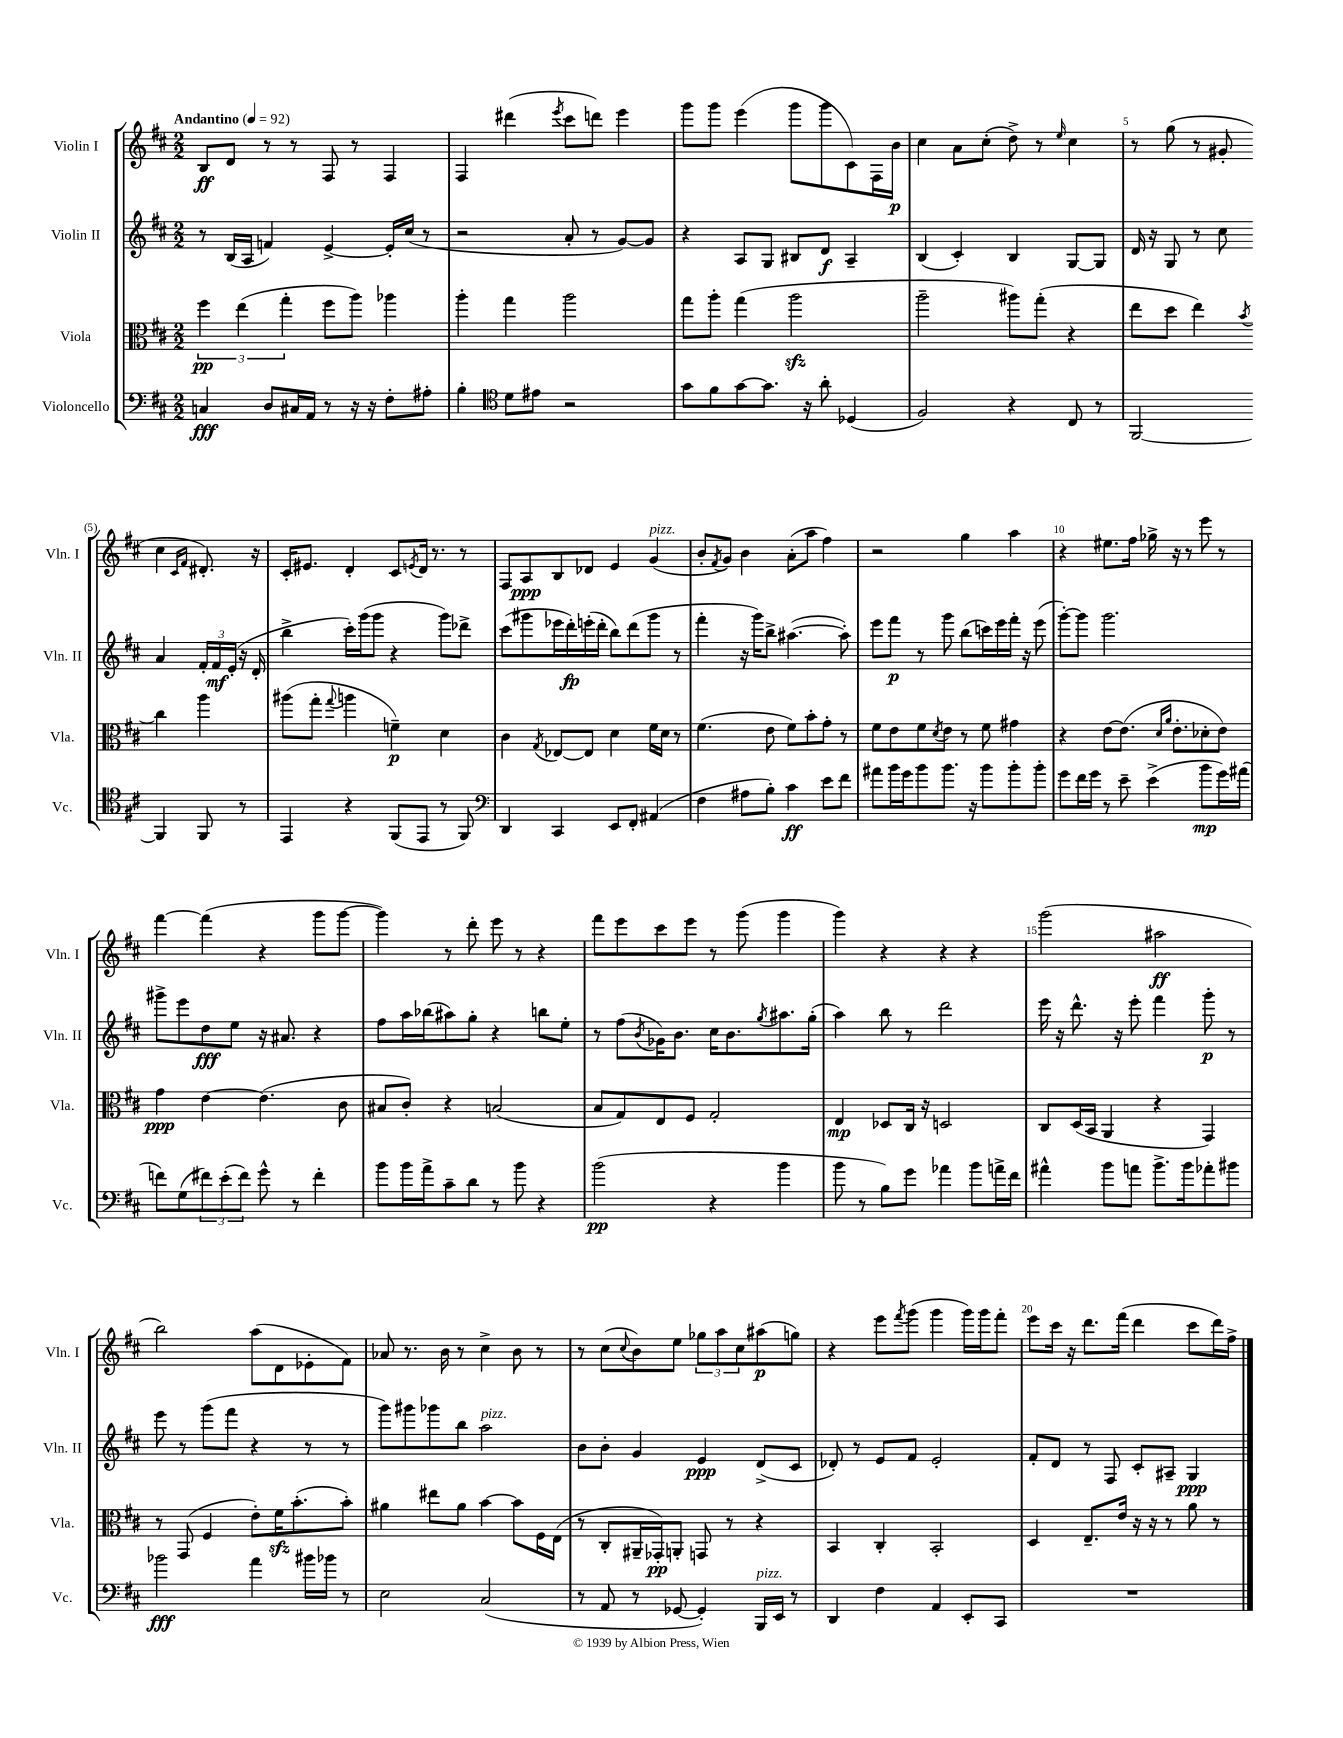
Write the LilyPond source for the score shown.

<<
\new StaffGroup <<
\new Staff = "s0" \with { instrumentName = "Violin I" shortInstrumentName = "Vln. I" } {
    \clef treble \key d \major \numericTimeSignature \time 2/2 \tempo "Andantino" 4 = 92
    b8\ff d'8 r8 r8 fis8 r8 fis4 |
    fis4 dis'''4( \acciaccatura { e'''8 } cis'''8 d'''8) e'''4 |
    g'''8 g'''8 e'''4( g'''8 g'''8 cis'8) fis16 b'16\p |
    cis''4 a'8 cis''8-.( d''8->) r8 \grace { e''16 } cis''4 |
    r8 g''8( r8 gis'8-. cis''4 \grace { cis'16 fis'16 } dis'8.-.) r16 |
    cis'16-. eis'8. d'4-. cis'8 \acciaccatura { e'8 } d'16 r8. r8 |
    fis8 a8\ppp b8 des'8 e'4 g'4^\markup { \italic "pizz." }( |
    b'8-. \acciaccatura { fis'8 } g'8) b'4 a'8-.( a''8 fis''4) |
    r2 g''4 a''4 |
    r4 eis''8. fis''16 ges''16-> r16 r8 e'''8 r8 |
    fis'''4~ fis'''4( r4 g'''8 g'''8~ |
    g'''4) r8 d'''8-. e'''8 r8 r4 |
    fis'''8 e'''8 cis'''8 e'''8 r8 g'''8( g'''4 |
    g'''4) r4 r4 r4 |
    g'''2( ais''2\ff |
    b''2) a''8( d'8 ees'8-. fis'8) |
    aes'8 r8. b'16 r8 cis''4-> b'8 r8 |
    r8 cis''8( \appoggiatura { cis''8 } b'8) e''8 \tuplet 3/2 { ges''8 a''8 cis''8 } ais''8\p( g''8) |
    r4 e'''8 \acciaccatura { fis'''8 } g'''8( g'''4 g'''16) g'''16 fis'''8-. |
    e'''8 cis'''16 r16 d'''8. fis'''16( d'''4 cis'''8 d'''16) fis''16-> \bar "|." |
}
\new Staff = "s1" \with { instrumentName = "Violin II" shortInstrumentName = "Vln. II" } {
    \clef treble \key d \major \numericTimeSignature \time 2/2
    r8 b16( a16 f'4) e'4~-> e'16-. cis''16( r8 |
    r2 a'8-. r8 g'8~) g'8 |
    r4 a8 g8 bis8 d'8\f a4-- |
    b4( cis'4-.) b4 g8~ g8 |
    d'16 r16 g8 r8 cis''8 a'4 \tuplet 3/2 { fis'16-. fis'16\mf e'16-.( } r16 d'16-. |
    b''4-> cis'''16-.) g'''16( g'''8 r4 g'''8) des'''8-> |
    cis'''8( gis'''8 ees'''16 d'''16-.\fp) e'''16-.( d'''16-. b''8) d'''8( gis'''8 r8 |
    fis'''4-. r16 g'''16) b''8-> ais''4.~( ais''8-.) |
    e'''8 fis'''8\p r8 g'''8 b''8( c'''16) e'''16 fis'''16-. r16 e'''8( |
    g'''8~-.) g'''8 g'''2. |
    gis'''8-> e'''8 d''8\fff e''8 r16 ais'8. r4 |
    fis''8 a''16 bes''16( ais''8) g''8-. r4 b''8 e''8-. |
    r8 fis''8( \acciaccatura { b'8 } ges'16) b'8. cis''16 b'8. \acciaccatura { g''8 } ais''8. g''16-.( |
    a''4) b''8 r8 d'''2 |
    e'''16 r16 d'''8.-^ r16 e'''8-. fis'''4 g'''8-.\p r8 |
    e'''8 r8 g'''8( fis'''8 r4 r8 r8 |
    g'''8) gis'''8 ges'''8 b''8 a''2^\markup { \italic "pizz." } |
    b'8 b'8-. g'4 e'4\ppp d'8->( cis'8 |
    des'8-.) r8 e'8 fis'8 e'2-. |
    fis'8-. d'8 r8 fis8 cis'8-. ais8-- g4\ppp \bar "|." |
}
\new Staff = "s2" \with { instrumentName = "Viola" shortInstrumentName = "Vla." } {
    \clef alto \key d \major \numericTimeSignature \time 2/2
    \tuplet 3/2 { fis''4\pp e''4( g''4-. } fis''8 a''8) aes''4 |
    a''4-. g''4 a''2 |
    g''8 a''8-. g''4( a''2\sfz |
    a''2-- ais''8) g''8-.( r4 |
    e''8 d''8 e''4) \acciaccatura { b'8 } cis''4 a''4 |
    ais''8( g''8-. \appoggiatura { g''8 } a''4 f'4--\p) d'4 |
    cis'4 \acciaccatura { g8 } ees8~ ees8 d'4 fis'16 d'16 r8 |
    fis'4.( e'8 fis'8) b'8-. g'8-. r8 |
    fis'8 e'8 fis'8 \acciaccatura { d'8 } e'8 r8 fis'8 gis'4 |
    r4 e'8~ e'8.( \grace { d'16 a'16 } e'8.-. des'8-. e'8) |
    g'4\ppp e'4~ e'4.( cis'8 |
    bis8 cis'8-.) r4 b2( |
    b8 g8) e8 fis8 g2-. |
    e4\mp des8 cis16 r16 d2 |
    cis8 d16( b,16 a,4 r4 g,4) |
    r8 g,8( fis4 e'8-.) fis'16\sfz b'8.-.( b'8-.) |
    ais'4 eis''8 ais'8 b'4~ b'8 fis16 e16( |
    r8 cis8-. ais,16-- ges,16-.\pp) a,8-. g,8 r8 r4 |
    b,4 cis4-. b,2-. |
    d4 e8.-- e'16 r16 r16 r8 a'8 r8 \bar "|." |
}
\new Staff = "s3" \with { instrumentName = "Violoncello" shortInstrumentName = "Vc." } {
    \clef bass \key d \major \numericTimeSignature \time 2/2
    c4\fff d8 cis16 a,16 r8 r16 r16 fis8-. ais8-. |
    b4-. \clef tenor d'8 eis'8 r2 |
    g'8 fis'8 g'8~ g'8. r16 a'8-. des4( |
    fis2) r4 cis8 r8 |
    fis,2~ fis,4 fis,8 r8 |
    e,4 r4 fis,8( e,8 r8 fis,8) |
    \clef bass d,4 cis,4 e,8 fis,8-. ais,4( |
    fis4 ais8 b8-.) cis'4\ff e'8 fis'8 |
    ais'8 b'16 g'16 b'8 b'8. r16 b'8 b'8-. b'8-. |
    g'8 fis'16 g'16 r8 e'8-- e'4->( b'8\mp g'16) ais'16( |
    f'8) g8( \tuplet 3/2 { fis'8) e'8-.( fis'8) } g'8-^ r8 fis'4-. |
    b'8 b'16 a'16-> cis'8-- d'8 r8 b'8 r4 |
    b'2\pp( r4 b'4 |
    b'8 r8 b8) g'8 aes'4 b'8 a'16-> fis'16 |
    ais'4-^ b'8 a'8 b'8.-> b'16 aes'8-. bis'8 |
    bes'2\fff a'4 bis'16 bes'16 r8 |
    e2 cis2( |
    r8 a,8 r8 ges,8~ ges,4-.) b,,16^\markup { \italic "pizz." } e,16 r8 |
    d,4 fis4 a,4 e,8-. cis,8 |
    R1 \bar "|." |
}
>>
>>
\layout { \context { \Score \override BarNumber.break-visibility = ##(#f #t #t) barNumberVisibility = #(every-nth-bar-number-visible 5) } }
